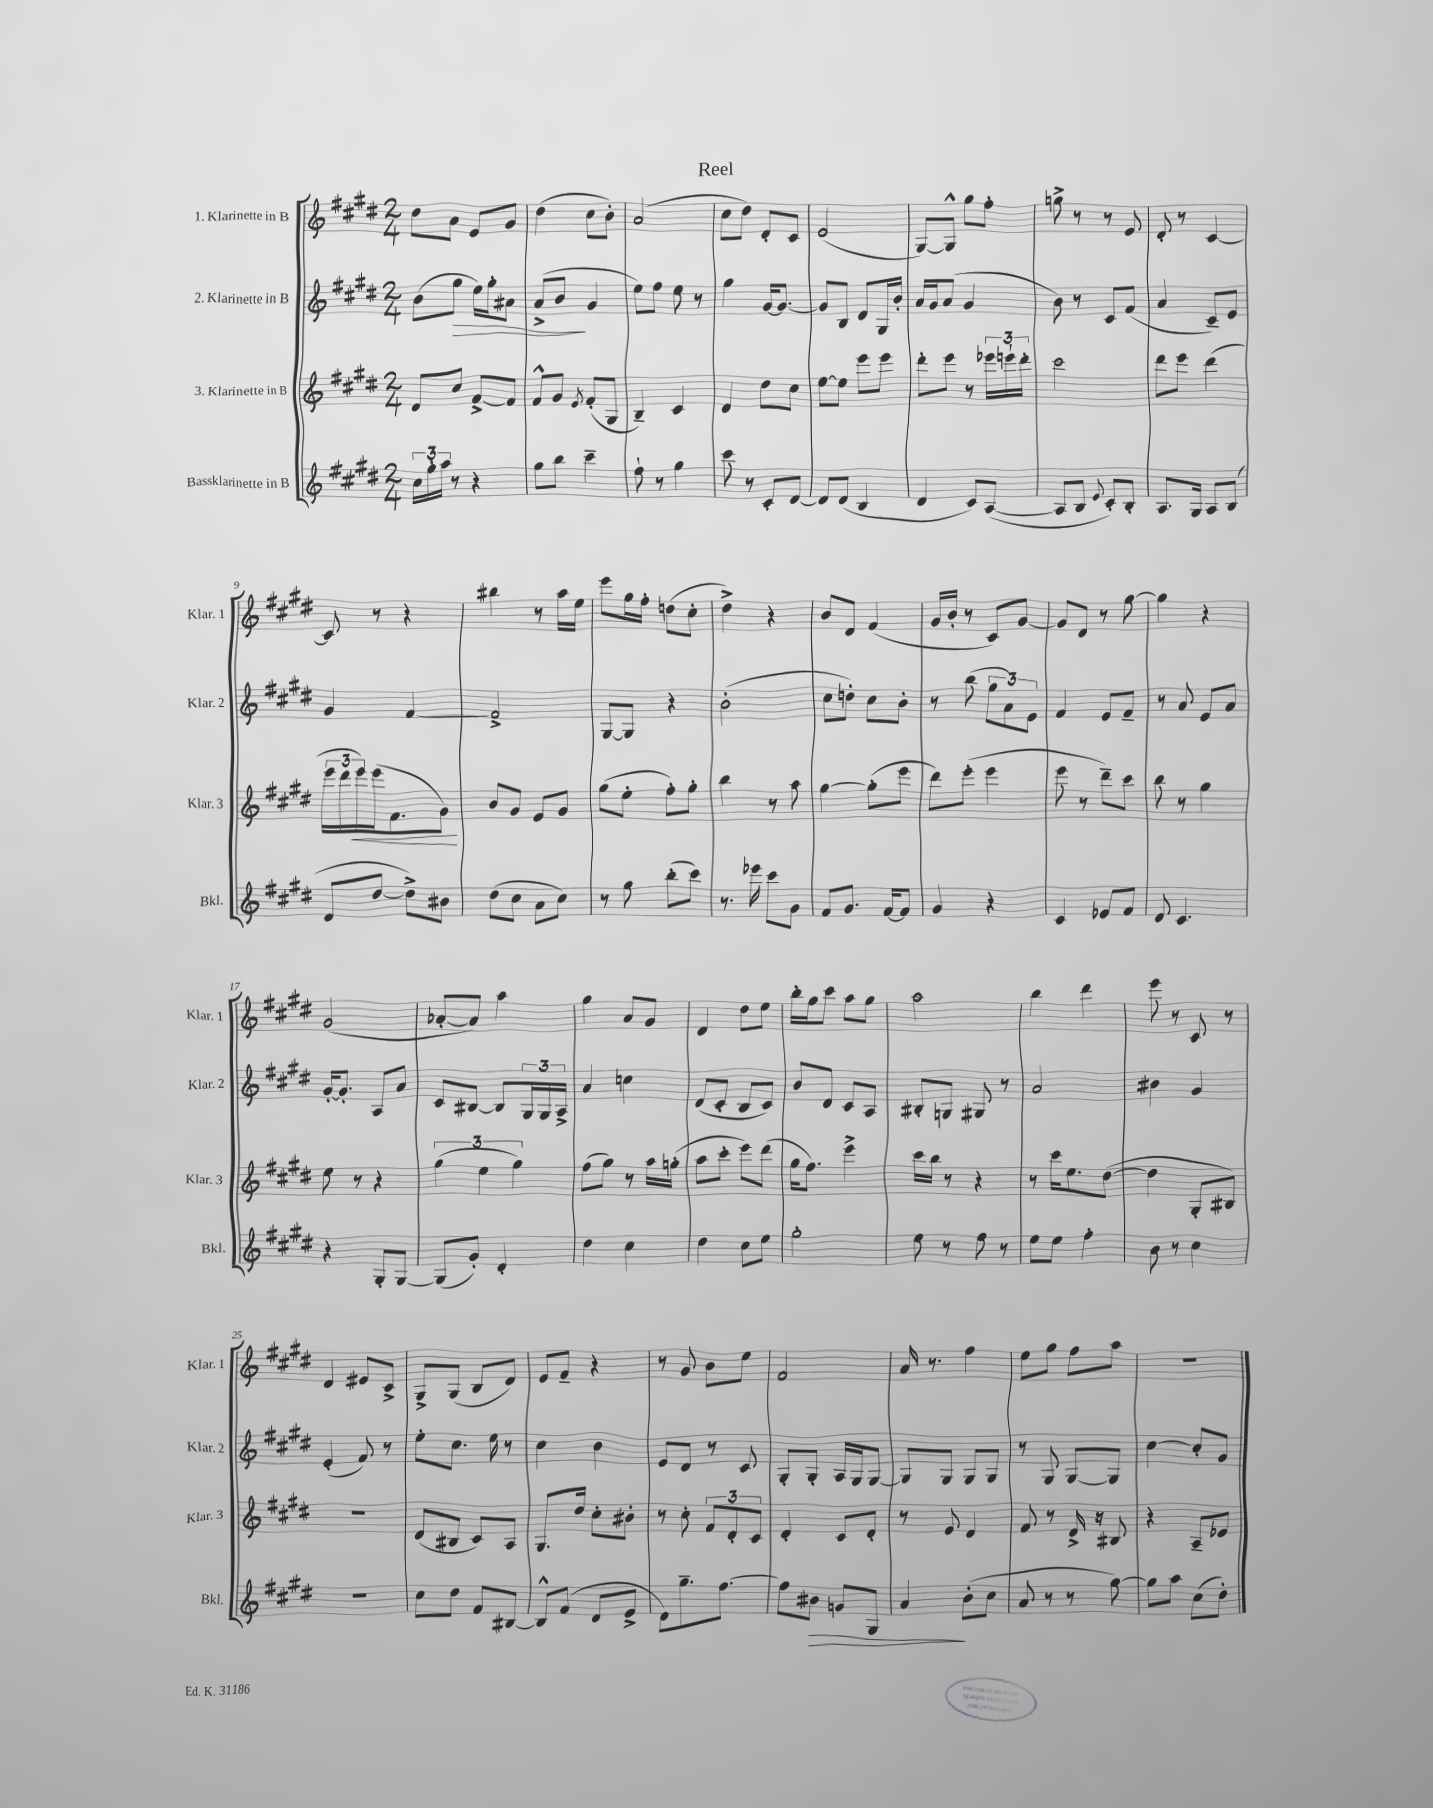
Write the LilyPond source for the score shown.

\header { title = "Reel" }
<<
\new StaffGroup <<
\new Staff = "s0" \with { instrumentName = "1. Klarinette in B" shortInstrumentName = "Klar. 1" } {
    \clef treble \key e \major \numericTimeSignature \time 2/4
    dis''8 a'8 e'8 gis'8 |
    dis''4( cis''8 b'8-.) |
    a'2( |
    cis''8 dis''8) dis'8-. cis'8 |
    e'2( |
    gis8~) gis8-^ gis''8 fis''8-. |
    g''8-> r8 r8 e'8 |
    dis'8-. r8 cis'4~ |
    cis'8 r8 r4 |
    bis''4 r8 a''16 e''16 |
    e'''8 gis''16 fis''16-. d''8( cis''8-. |
    dis''4->) r4 |
    b'8 dis'8 fis'4( |
    gis'16 b'16-. r8 cis'8) gis'8~ |
    gis'8 dis'8 r8 gis''8~ |
    gis''4 r4 |
    gis'2( |
    aes'8~-. aes'8) a''4 |
    gis''4 a'8 gis'8 |
    dis'4 dis''8 e''8 |
    b''16-. gis''16 cis'''8 a''8 gis''8 |
    a''2 |
    b''4 dis'''4 |
    e'''8 r8 cis'8 r8 |
    dis'4 eis'8 cis'8-> |
    gis8-> gis8( b8 dis'8) |
    e'8 fis'8-- r4 |
    r8 gis'8 b'8 e''8 |
    fis'2 |
    a'16 r8. fis''4 |
    e''8 gis''8 fis''8 a''8 |
    R2 \bar "|." |
}
\new Staff = "s1" \with { instrumentName = "2. Klarinette in B" shortInstrumentName = "Klar. 2" } {
    \clef treble \key e \major \numericTimeSignature \time 2/4
    b'8( gis''8\> e''16) gis''16-. ais'8 |
    a'8->( b'8\! gis'4 |
    e''8) fis''8 e''8 r8 |
    gis''4 gis'16~ gis'8.~ |
    gis'8 b8 dis'8 gis16 b'16-. |
    a'16 gis'16 a'8( gis'4 |
    b'8) r8 cis'8 fis'8( |
    a'4 cis'8--) e'8 |
    gis'4 fis'4~ |
    fis'2-> |
    gis8~ gis8 r4 |
    b'2-.( |
    cis''8 d''8-.) cis''8 b'8-. |
    r8 b''8( \tuplet 3/2 { gis''8 a'8) e'8 } |
    fis'4 e'8 fis'8-- |
    r8 a'8 e'8 a'8 |
    gis'16~-. gis'8.-. a8 a'8 |
    cis'8 bis8~ bis8 \tuplet 3/2 { gis16 gis16 a16-> } |
    a'4 c''4 |
    dis'8( cis'8-. b8 cis'8) |
    b'8 dis'8 cis'8 a8 |
    bis8-. g8 gis8 r8 |
    a'2 |
    bis'4 gis'4 |
    e'4-.( fis'8) r8 |
    e''8-. cis''8. e''16 r8 |
    cis''4 b'4 |
    e'8 dis'8 r8 cis'8 |
    gis8-. gis8-. a16 gis16 gis8~ |
    gis8 gis8 gis8 gis8 |
    r8 gis8 gis8~ gis8 |
    cis''4~ cis''8-. gis'8 \bar "|." |
}
\new Staff = "s2" \with { instrumentName = "3. Klarinette in B" shortInstrumentName = "Klar. 3" } {
    \clef treble \key e \major \numericTimeSignature \time 2/4
    dis'8 cis''8 fis'8~-> fis'8 |
    fis'8-^ gis'8 \acciaccatura { e'8 } fis'8-.( gis8 |
    b4--) cis'4 |
    dis'4 dis''8 cis''8 |
    e''8~ e''8 e'''8 e'''8 |
    dis'''8-. e'''8 r8 \tuplet 3/2 { ees'''16 e'''16-! dis'''16-. } |
    cis'''2 |
    dis'''8 e'''8 dis'''4( |
    \tuplet 3/2 { e'''16 dis'''16 e'''16\<) } e'''16( fis'8. gis'8\!) |
    b'8 gis'8 e'8 gis'8 |
    gis''8( e''8-. fis''8-.) gis''8-. |
    b''4 r8 a''8 |
    gis''4~ gis''8-.( e'''8 |
    dis'''8) e'''8-.( e'''4 |
    e'''8 r8 dis'''8--) cis'''8 |
    b''8 r8 gis''4 |
    e''8 r8 r4 |
    \tuplet 3/2 { gis''4( e''4 gis''4) } |
    fis''8( gis''8) r8 a''16 g''16-.( |
    a''8 cis'''8-. e'''8) dis'''8( |
    gis''16 fis''8.) e'''4-> |
    cis'''16 b''16 r8 r4 |
    r8 cis'''16 e''8. dis''8~( |
    dis''4 gis8-. bis8) |
    R2 |
    dis'8( bis8 cis'8) a8 |
    gis8. dis''16 cis''8-. bis'8-. |
    r8 cis''8-. \tuplet 3/2 { fis'8 dis'8-. cis'8 } |
    dis'4-. cis'8 dis'8-. |
    r8 e'8 dis'4 |
    fis'8 r8 dis'16-> r16 bis8 |
    r4 a8-- ees'8 \bar "|." |
}
\new Staff = "s3" \with { instrumentName = "Bassklarinette in B" shortInstrumentName = "Bkl." } {
    \clef treble \key e \major \numericTimeSignature \time 2/4
    \tuplet 3/2 { cis''16 gis''16-. a''16 } r8 r4 |
    gis''8 b''8 cis'''4-- |
    fis''8-! r8 gis''4 |
    cis'''8 r8 cis'8-. dis'8~ |
    dis'8 dis'8( b4 |
    dis'4 cis'8) a8~( |
    a8 b8 \appoggiatura { e'8 } cis'8-.) b8-. |
    a8. gis16 a8 b8( |
    dis'8 dis''8~ dis''8->) bis'8 |
    dis''8( cis''8 a'8 cis''8) |
    r8 gis''8 b''8-.( cis'''8) |
    r8. ees'''16 cis'''8 gis'8 |
    fis'8 gis'8. fis'16~ fis'8 |
    gis'4 r4 |
    cis'4 ees'8 fis'8 |
    dis'8 cis'4. |
    r4 gis8-. gis8~ |
    gis8( gis'8-.) dis'4-. |
    dis''4 cis''4 |
    dis''4 cis''8 e''8 |
    gis''2-. |
    e''8 r8 fis''8 r8 |
    e''8 e''8 fis''4-. |
    b'8 r8 cis''4 |
    R2 |
    cis''8 dis''8 fis'8 bis8~ |
    bis8-^ fis'8( dis'8 e'8-> |
    dis'8) gis''8.-- fis''8.~ |
    fis''8 bis'8\> g'8 gis8 |
    a'4\! b'8-.( cis''8 |
    a'8 r8 r8 gis''8~) |
    gis''8 a''8 cis''8( dis''8-.) \bar "|." |
}
>>
>>
